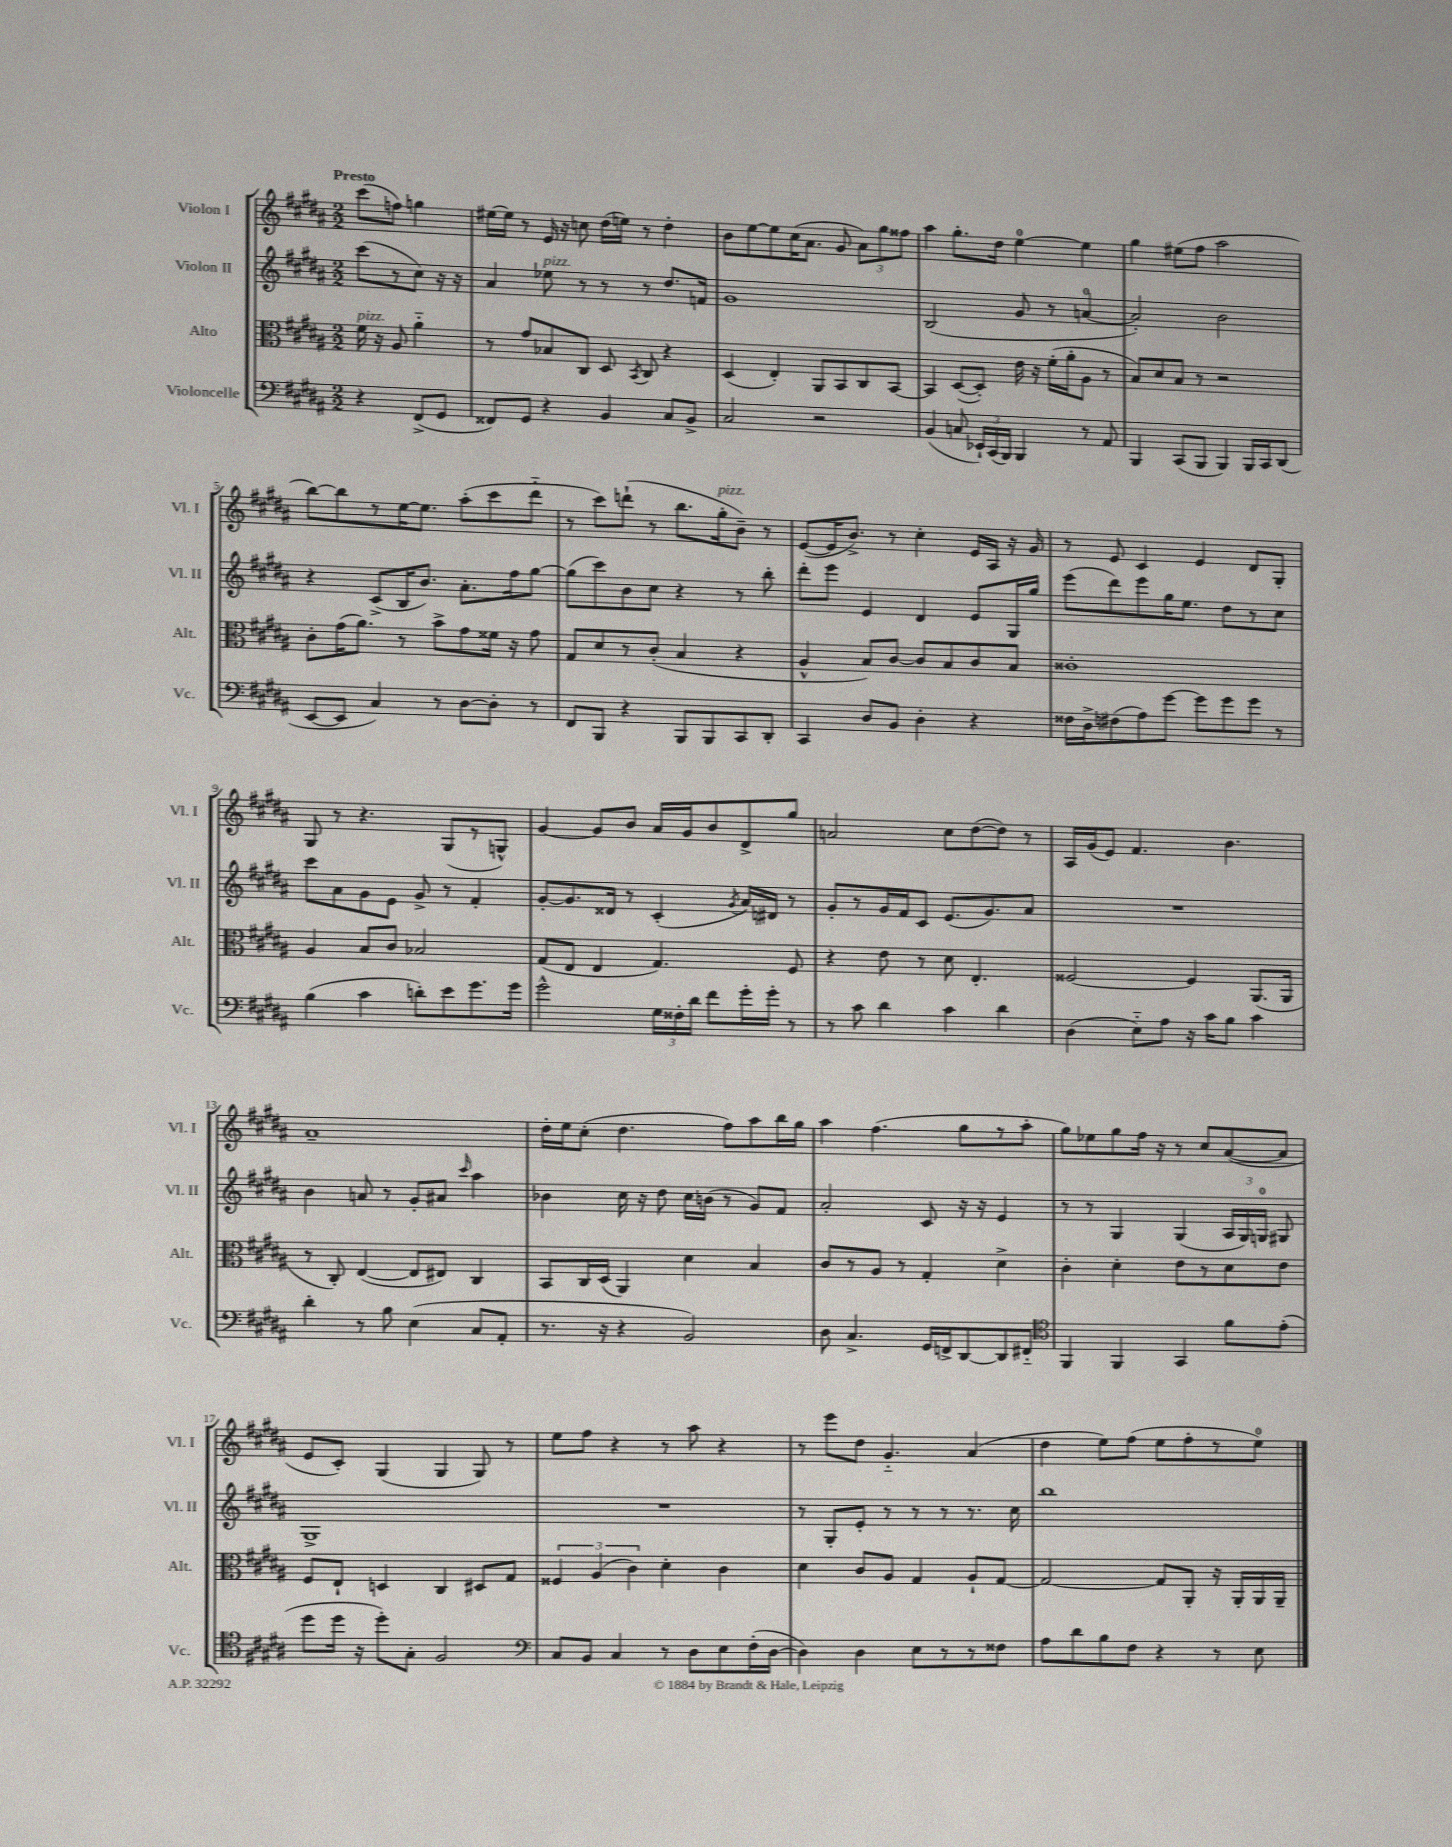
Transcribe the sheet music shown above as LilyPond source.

<<
\new StaffGroup <<
\new Staff = "s0" \with { instrumentName = "Violon I" shortInstrumentName = "Vl. I" } {
    \clef treble \key b \major \numericTimeSignature \time 2/2 \partial 2 \tempo "Presto"
    \autoBeamOff cis'''8[( f''8]) g''4 |
    eis''16[~ eis''16] r8 e'16 r16 c''8 dis''16[( e''16]) r8 dis''4-. |
    b'8[ e''8~ e''8 cis''16( ais'8.] gis'8 \tuplet 3/2 { ais'8[) gis''8 fisis''8] } |
    ais''4 gis''8.[-. dis''16] e''4-0~ e''4 |
    gis''4 eis''8[( fis''8] ais''2 |
    b''8[~) b''8 r8 e''16~ e''8.] ais''8[-.( cis'''8 dis'''8]-_ |
    r8 cis'''8[) d'''8]-!( r8 b''8.[ gis''16-.^\markup { \italic "pizz." } b'8]--) r8 |
    e'8[~( e'16 b'8.]->) r8 cis''4-. e'16[ ais16] r16 gis'16 |
    r8 e'8 cis'4 e'4 dis'8[ gis8]-. |
    gis8 r8 r4. gis8[( r8 g8]-^) |
    gis'4~ gis'8[ b'8] ais'16[ gis'16 b'8 dis'8-> gis''8] |
    a'2 cis''8[ dis''8~( dis''8]) r8 |
    ais16[ gis'16( e'8]) fis'4. b'4. |
    ais'1-- |
    dis''16[-. e''16 cis''8]-.( dis''4. fis''8[) ais''8 b''16 gis''16] |
    ais''4 fis''4.( gis''8[ r8 ais''8]-. |
    gis''8[) ees''8 gis''8 fis''16] r16 r8 cis''8[ ais'8~( ais'8] |
    e'8[ cis'8]-.) gis4( gis4 gis8) r8 |
    e''8[ fis''8] r4 r8 ais''8 r4 |
    r8 e'''8[ dis''8] gis'4.-_ ais'4( |
    dis''4 e''8[) fis''8]( e''8[ fis''8-. r8 e''8]-0) \bar "|." |
}
\new Staff = "s1" \with { instrumentName = "Violon II" shortInstrumentName = "Vl. II" } {
    \clef treble \key b \major \numericTimeSignature \time 2/2 \partial 2
    \autoBeamOff cis'''8[( r8 cis''8]) r16 r16 |
    ais'4 ees''8^\markup { \italic "pizz." } r8 r8 r8 dis''8.[ f'16] |
    gis'1 |
    b2( gis'8 r8 a'4-0~ |
    a'2-.) b'2 |
    r4 cis'8[->( b16 b'8.]) ais'8.[-. fis''16 gis''8]~ |
    gis''8[( cis'''8) b'8 cis''8] r4 r8 b''8-. |
    dis'''8[-. e'''8] e'4 dis'4 e'8[ gis16 gis''16] |
    e'''8[( dis'''8) e'''8 gis''16 e''8.] dis''8[ r8 cis''8] |
    cis'''8[ ais'8 gis'8 e'8] gis'8-> r8 fis'4-. |
    gis'8[~-. gis'8. disis'16] r8 cis'4-.( \acciaccatura { gis'8 } ais'16[) dis'16] r8 |
    gis'8[-. r8 gis'16 fis'16 cis'8] e'8.[( gis'8.) ais'8] |
    R1 |
    b'4 a'8 r8 gis'8[-. ais'8] \grace { cis'''16 } ais''4 |
    bes'4 cis''16 r16 dis''8 cis''16[ b'16]( r8 gis'8[) fis'8] |
    ais'2-. cis'8 r16 r16 e'4 |
    r8 r8 gis4 gis4( \tuplet 3/2 { ais16[ gis16) g16]-0 } gis8 |
    gis1-> |
    R1 |
    r8 gis8[-. e'8]-. r8 r8 r8 r8. cis''16 |
    b''1 \bar "|." |
}
\new Staff = "s2" \with { instrumentName = "Alto" shortInstrumentName = "Alt." } {
    \clef alto \key b \major \numericTimeSignature \time 2/2 \partial 2
    \autoBeamOff fis'16^\markup { \italic "pizz." } r16 ais8 ais'4-_ |
    r8 gis'8[ bes8 cis8] dis8 \acciaccatura { b,8 } cis8 r4 |
    dis4( e4-.) ais,8[ b,8 cis8 b,8]~ |
    b,4 dis8[~( dis8]-.) e'16 r16 fis'16[-.( ais'16-. ais8] r8 |
    b8[) dis'8 b8] r8 r2 |
    cis'8[-. gis'16( ais'8.]) r8 b'8[-> gis'8 fisis'16] r16 gis'8 |
    gis8[ dis'8 r8 cis'8]-.( b4 r4 |
    ais4-^ b8[) cis'8]~ cis'8[ b8 cis'8 b8] |
    cisis'1-. |
    ais4 b8[ cis'8] bes2 |
    gis8[( e8] e4 gis4.) fis8 |
    r4 e'8 r8 dis'8 e4.-. |
    fisis2~ fisis4 ais,8.[( ais,16] |
    r8 cis8-.) e4~( e8[ eis8]) cis4 |
    b,8[ cis16 dis16]( ais,4) dis'4 b4 |
    cis'8[ r8 ais8] r8 gis4-. dis'4-> |
    cis'4-. dis'4-. e'8[ r8 dis'8 e'8] |
    fis8[ e8]-! d4 cis4 dis8[ gis8] |
    \tuplet 3/2 { fisis4 ais4( cis'4) } dis'4-. cis'4 |
    dis'4 cis'8[ ais8] gis4 ais8[-! gis8]~ |
    gis2~ gis8[ ais,8]-. r16 ais,16[-. ais,16 ais,16]-- \bar "|." |
}
\new Staff = "s3" \with { instrumentName = "Violoncelle" shortInstrumentName = "Vc." } {
    \clef bass \key b \major \numericTimeSignature \time 2/2 \partial 2
    \autoBeamOff r4 fis,8[->( gis,8] |
    fisis,8[) gis,8] r4 b,4 cis8[ b,8]-> |
    cis2 r2 |
    b,4( c8 \tuplet 3/2 { ees,16[-!) cis,16( b,,16]) } b,,4 r8 ais,8 |
    b,,4 cis,8[( b,,8] b,,4) b,,16[ cis,16 dis,8]( |
    e,8[~ e,8] cis4) r8 dis8[~ dis8]-. r8 |
    fis,8[ b,,8] r4 b,,8[ b,,8 cis,8 dis,8]-. |
    cis,4 dis8[ b,8] dis4-. r4 |
    fisis16[ dis16-> fis8( ais8) gis'8]~ gis'8[ gis'8 gis'8] r8 |
    b4( cis'4 d'8[-.) e'8 gis'8. gis'16] |
    gis'2-^ \tuplet 3/2 { gis16[ fisis16-. dis'16] } fis'8[ gis'16-. gis'16]-. r8 |
    r8 cis'8 dis'4 cis'4 dis'4 |
    dis4( e8[-_) ais8] r16 cis'16[ b8] cis'4 |
    dis'4-. r8 b8 e4( cis8[ ais,8]-. |
    r8. r16 r4 b,2) |
    dis8 cis4.-> gis,16[ f,16-> dis,8~ dis,8 fis,8]-_ |
    \clef tenor fis,4 fis,4 gis,4 fis'8[ e'8]-.( |
    dis''8[ dis''16] r16 dis''8[-.) gis8]-. fis2 |
    \clef bass cis8[ b,8] cis4 r8 dis8[ e8 fis16-.( dis16]~ |
    dis4) dis4 e8[ r8 r8 fisis8] |
    ais8[ dis'8 b8 fis8] r4 r8 e8 \bar "|." |
}
>>
>>
